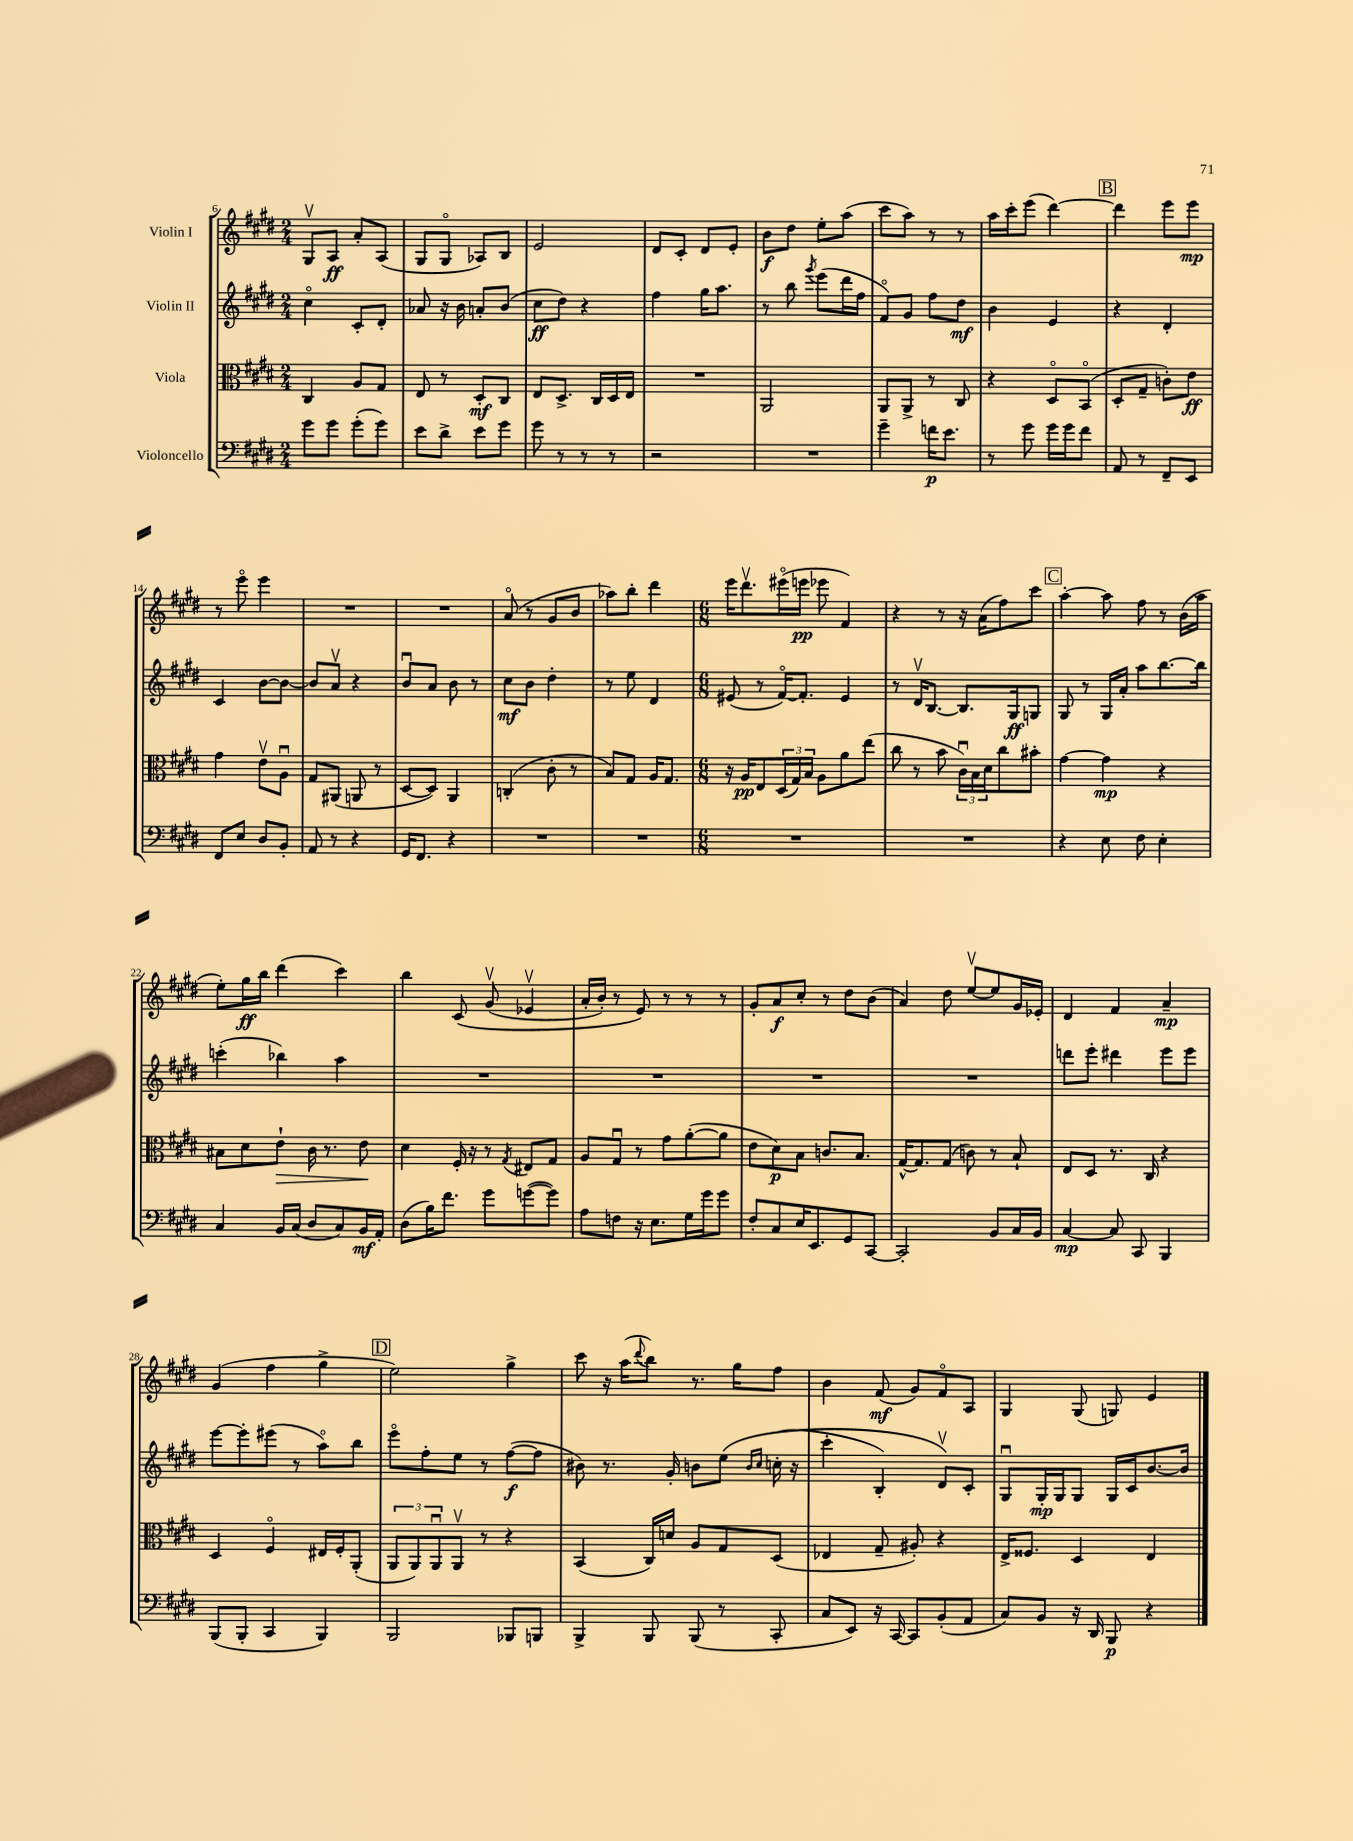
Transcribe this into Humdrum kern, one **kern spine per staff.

**kern	**kern	**kern	**kern
*staff4	*staff3	*staff2	*staff1
*clefF4	*clefC3	*clefG2	*clefG2
*k[f#c#g#d#]	*k[f#c#g#d#]	*k[f#c#g#d#]	*k[f#c#g#d#]
*M2/4	*M2/4	*M2/4	*M2/4
8g#	4C#	4cc#o	8G#v
8g#	.	.	8A
(8g#'	8A	8c#'	8a'
8g#)	8G#	8d#'	(8A
=	=	=	=
8e	8E	8a-	8G#
8d#^	8r	16r	8G#o
.	.	16b	.
8e	8D#'	8a'	8A-)
8g#	8C#	(8b	8B
=	=	=	=
8g#	8E	8cc#	2e
8r	8.D#^	8dd#)	.
8r	.	4r	.
.	16C#	.	.
8r	16D#	.	.
.	16E	.	.
=	=	=	=
2r	2r	4ff#	8d#
.	.	.	8c#'
.	.	16gg#	8d#
.	.	8.aa	.
.	.	.	8e'
=	=	=	=
2r	2AA	8r	8b
.	.	8bb	8dd#
.	.	8qggg#	.
.	.	(8eee	8ee'
.	.	16ddd#	(8aa
.	.	16ff#	.
=	=	=	=
4g#~	8AA	8f#o)	8ccc#
.	8AA^	8g#	8aa)
16f	8r	8ff#	8r
8.e	.	.	.
.	8C#	8dd#	8r
=	=	=	=
8r	4r	4b	16aa
.	.	.	16ccc#'
8g#	.	.	(8eee
16g#	8D#o	4e	[4ddd#)
16g#	.	.	.
8f#	(8BBo	.	.
=	=	=	=
8AA	8D#'	4r	4ddd#]
8r	8G#~	.	.
8FF#~	8c')	4d#'	8eee
8EE	8e	.	8eee
=	=	=	=
8FF#	4g#	4c#	8r
8E	.	.	8eeeo
8D#	8ev	[8b	4eee
8BB'	8Au	8b_	.
=	=	=	=
8AA	8G#	8b]	2r
8r	(8AA#	8av	.
4r	8AA	4r	.
.	8r	.	.
=	=	=	=
16GG#	[8D#	8bu	2r
8.FF#	.	.	.
.	8D#])	8a	.
4r	4AA	8b	.
.	.	8r	.
=	=	=	=
2r	(4C'	8cc#	(8ao
.	.	8b	8r
.	8c#'	4dd#'	8g#
.	8r	.	8b
=	=	=	=
2r	8B)	8r	8aa-)
.	8G#	8ee	8bb'
.	16A	4d#	4ddd#
.	8.G#	.	.
=	=	=	=
*M6/8	*M6/8	*M6/8	*M6/8
2.r	16r	(8e#	16eee
.	16A	.	8.ddd#v
.	8E	8r	.
.	(24D#	[16f#o)	(16eee#o
.	24G#)	.	.
.	.	8.f#']	16eee
.	24B	.	.
.	8A	.	8eee-
.	8a	4e#	4f#)
.	(8ee	.	.
=	=	=	=
2.r	8cc#	8r	4r
.	8r	16d#v	.
.	.	[8.B	.
.	8b	.	8r
.	24c#u)	8.B]	16r
.	24B	.	.
.	.	.	(16a
.	24d#	.	.
.	8cc#	.	8ff#)
.	.	16G#	.
.	8b#'	8G	8ccc#
=	=	=	=
4r	[4g#	8G#	[4aa'
.	.	8r	.
8E	4g#]	16G#	8aa]
.	.	16a'	.
8F#	.	8aa	8ff#
4E'	4r	[8.bb	8r
.	.	.	(16b
.	.	16bb]	16aa
=	=	=	=
4C#	8B#	(4ccc'	8ee')
.	8d#	.	16gg#
.	.	.	16bb
16BB	8e`	4bb-)	(4ddd#
(16C#	.	.	.
8D#	16c#	.	.
.	8.r	.	.
8C#)	.	4aa	4ccc#)
16BB	8e	.	.
16AA'	.	.	.
=	=	=	=
(8D#	4d#	2.r	4bb
16B)	.	.	.
8.f#	.	.	.
.	16F#'	.	&(8c#
.	16r	.	.
8g#	8r	.	(8g#v
.	8qG#	.	.
([8g	8E#	.	4e-v
8g])	8G#	.	.
=	=	=	=
8A	8A	2.r	16a'
.	.	.	16b')
8F	8G#u	.	8r
16r	8r	.	8e&)
8.E	.	.	.
.	8g#	.	8r
16G#	([8a'	.	8r
16g#	.	.	.
8g#	8a]	.	8r
=	=	=	=
8F#'	8e	2.r	8g#'
8C#	8d#)	.	8a
16E	8B	.	8cc#'
8.EE	.	.	.
.	8.c	.	8r
8GG#	.	.	8dd#
.	8.B	.	.
[8CC#	.	.	(8b
=	=	=	=
2CC#']	[16G#^^	2.r	4a)
.	8.G#]	.	.
.	(8G#	.	8dd#
.	8c)	.	[8eev
8BB	8r	.	8ee]
16C#	8B`	.	16g#
16BB	.	.	16e-'
=	=	=	=
[4C#	8E	8ddd	4d#
.	8D#	8eee'	.
8C#]	8.r	4ddd#	4f#
8CC#	.	.	.
.	16C#	.	.
4BBB	4r	8eee	4a~
.	.	8eee	.
=	=	=	=
(8BBB	4D#	[8eee	(4g#
8BBB'	.	8eee']	.
4CC#	4F#o	(8eee#	4ff#
.	.	8r	.
4BBB)	16E#	8aao)	4gg#^
.	16F#'	.	.
.	(8AA'	8bb	.
=	=	=	=
2BBB	12AA	8eeeo	2ee)
.	12AA)	.	.
.	.	8ff#'	.
.	12AAu	.	.
.	8AAv	8ee	.
.	8r	8r	.
8BBB-	4r	([8ff#	4gg#^
8BBB	.	8ff#]	.
=	=	=	=
4BBB^	(4BB	8b#)	8ccc#
.	.	8.r	16r
.	.	.	(16aa
.	.	.	8qqddd#
8BBB	16C#)	.	8bb)
.	16d	16g#'	.
(8BBB	8A	8b	8.r
8r	8G#	&(8ee	.
.	.	.	16gg#
.	.	16qqb	.
.	.	16qqcc#	.
8CC#'	(8D#	(16cc'	8ff#
.	.	16r	.
=	=	=	=
8C#	4E-	4ccc#'	4b
8EE)	.	.	.
16r	8G#~	4B')	(8f#
[16CC#	.	.	.
8CC#]	8A#')	.	8g#)
(8BB'	4r	8d#v&)	8f#o
8AA	.	8c#'	8A
=	=	=	=
8C#)	16E^	8G#u	4G#
.	8.F##	.	.
8BB	.	16G#'	.
.	.	16G#	.
16r	4D#	8G#	(8G#
16DD#	.	.	.
8BBB	.	16G#	8G)
.	.	16c#	.
4r	4E	[8.b	4e
.	.	16b]	.
==	==	==	==
*-	*-	*-	*-
